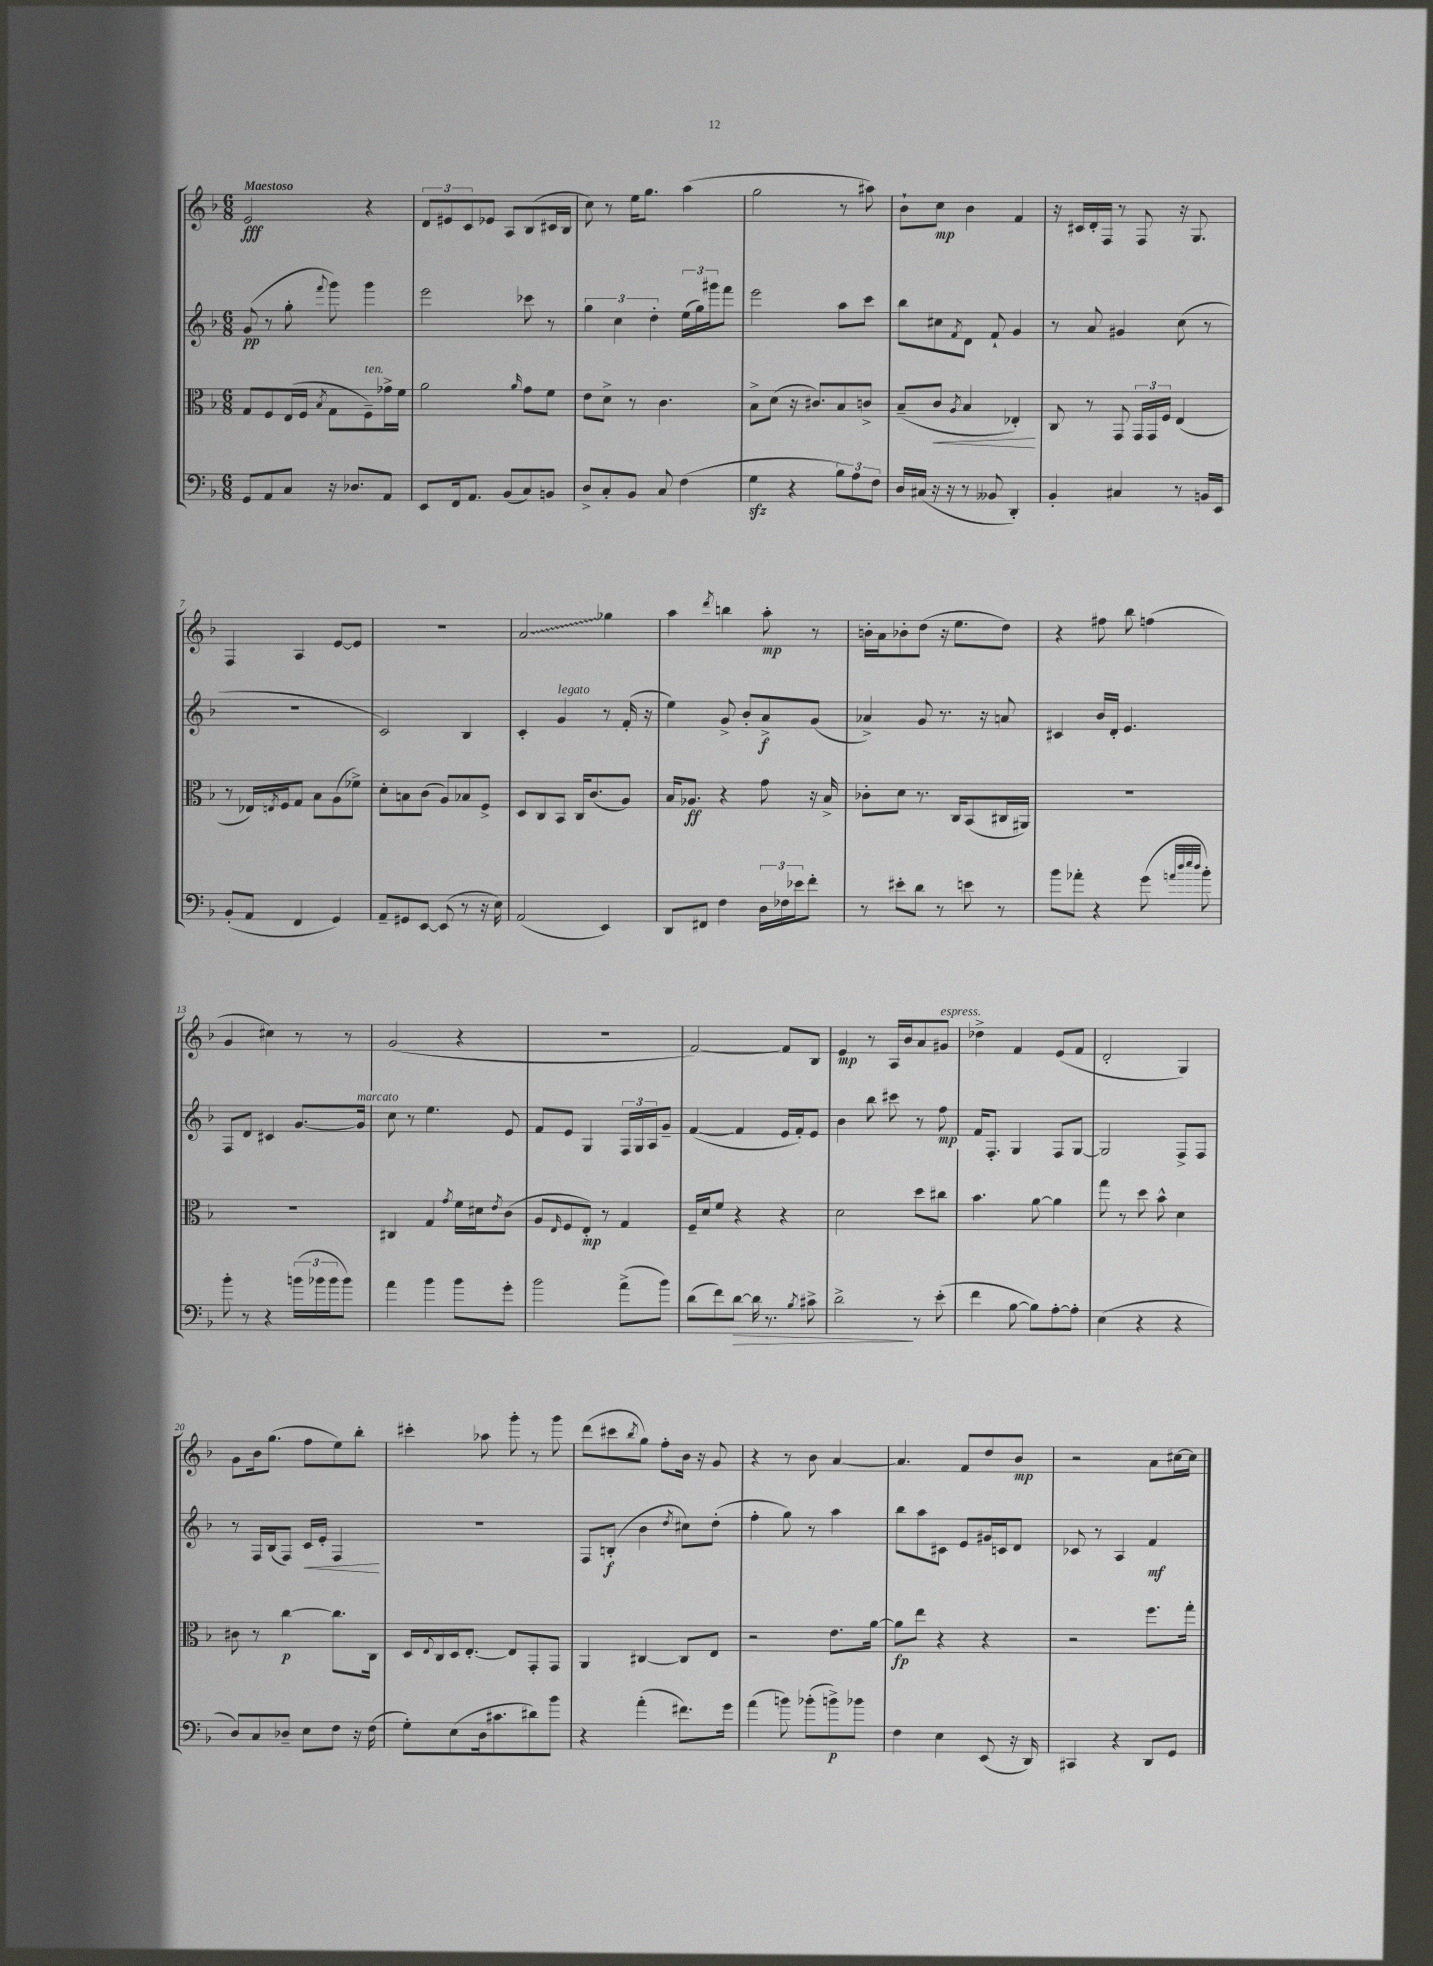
<<
\new StaffGroup <<
\new Staff = "s0" {
    \clef treble \key f \major \numericTimeSignature \time 6/8 \tempo "Maestoso"
    e'2\fff r4 |
    \tuplet 3/2 { d'8 eis'8 c'8 } ees'8 a8 bes8( cis'16 bes16 |
    c''8) r8 e''16 g''8. a''4( |
    g''2 r8 ais''8) |
    bes'8-! c''8\mp bes'4 f'4 |
    r16 cis'16 d'16-. f16 r8 f8 r16 g8. |
    f4 a4 e'8~ e'8 |
    R2. |
    \once \override Glissando.style = #'zigzag a'2\glissando ges''4 |
    a''4 \acciaccatura { d'''8 } b''4 a''8-.\mp r8 |
    b'16-. a'16 bes'8-. d''8( r16 e''8. d''8) |
    r4 fis''8 bes''8 f''4( |
    g'4 cis''4) r8 r8 |
    g'2( r4 |
    R2. |
    f'2~) f'8 bes8 |
    e'4\mp r8 a16 bes'16 a'8 gis'8^\markup { \italic "espress." } |
    des''4-> f'4 e'8( f'8 |
    d'2-. g4) |
    g'8 bes'16 g''8.( f''8 e''8) bes''8-. |
    cis'''4-. aes''8 g'''8-. r8 g'''8 |
    d'''8( cis'''8 \acciaccatura { bes''8 } g''8) f''8-. bes'16 r16 g'8 |
    r4 r8 bes'8 a'4~ |
    a'4. f'8 d''8 bes'8\mp |
    r2 a'8 cis''16~ cis''16 \bar "|." |
}
\new Staff = "s1" {
    \clef treble \key f \major \numericTimeSignature \time 6/8
    g'8\pp( r8 g''8-. \appoggiatura { f'''8 } g'''8) g'''4 |
    e'''2 ces'''8 r8 |
    \tuplet 3/2 { g''4 c''4 d''4-. } \tuplet 3/2 { e''16( g''16) gis'''16 } f'''8 |
    e'''2 a''8 c'''8 |
    bes''8 cis''8 \acciaccatura { f'8 } d'8 f'8-! g'4 |
    r8 a'8 gis'4 c''8( r8 |
    R2. |
    c'2) bes4 |
    c'4-. g'4^\markup { \italic "legato" } r8 f'16-.( r16 |
    e''4) g'8-> bes'8-. a'8->\f g'8( |
    aes'4->) g'8 r8. r16 a'8 |
    cis'4 bes'16 d'16-. e'4. |
    f8 d'8 cis'4 g'8.~ g'16^\markup { \italic "marcato" } |
    c''8 r8 e''4. e'8 |
    f'8 e'8 g4 \tuplet 3/2 { f16 g16 a16 } g'8-- |
    f'4~( f'4 e'16 f'16-.) e'8 |
    bes'4 bes''8 cis'''8 r8 f''8\mp |
    f'16 f8.-. g4 f8 g8~ |
    g2 f8-> f8 |
    r8 f16 bes16( f8) c'16\< e'16-. f4\! |
    R2. |
    f8 b8-.\f( bes'4 \acciaccatura { d''8 } cis''8) d''8-.( |
    f''4-. g''8) r8 a''4 |
    bes''8 a''8 cis'8 e'8 gis'16 c'16 d'8 |
    ces'8 r8 a4 f'4\mf \bar "|." |
}
\new Staff = "s2" {
    \clef alto \key f \major \numericTimeSignature \time 6/8
    g8 f8 e16( f16 \acciaccatura { bes8 } g8 f8--^\markup { \italic "ten." }) ges'16-> f'16 |
    a'2 \grace { a'16 } g'8 f'8 |
    e'8 d'8-> r8 c'4. |
    bes8-> d'8( r16 cis'8.) bes8 c'8-> |
    bes8--( c'8\< \acciaccatura { a8 } bes4 ees4-.\!) |
    c8 r8 g,8 \tuplet 3/2 { g,16 g,16 f16 } e4( |
    r8 ees16) \acciaccatura { e8 } f16 g8 bes8 a8( fes'8->) |
    d'8-. b8 c'8( a8) bes8 f8-> |
    d8 c8 bes,8 c16 c'8.( a8) |
    bes16 aes8.\ff r4 g'8 r16 bes16-> |
    ces'8-. d'8 r8. c16 bes,8( cis16 ais,16) |
    R2. |
    R2. |
    cis4 g4 \acciaccatura { g'8 } f'16 dis'16 \acciaccatura { e'8 } c'8( |
    a8 \grace { e16 } f8 e8-.\mp) r8 g4 |
    f16-- d'16 f'8 r4 r4 |
    d'2 d''8 cis''8 |
    bes'4. a'8~ a'4 |
    g''8 r8 d''8 bes'8-^ d'4 |
    cis'8 r8 c''4~\p c''8. c16 |
    d16 \appoggiatura { e8 } c16 d16 e8.~-. e8 g,8-. g,8 |
    a,4 cis4~ cis8 e8 |
    r2 e'8. a'16~ |
    a'8\fp e''8 r4 r4 |
    r2 f''8. g''16-. \bar "|." |
}
\new Staff = "s3" {
    \clef bass \key f \major \numericTimeSignature \time 6/8
    g,8 a,8 c8 r16 des8. a,8 |
    e,8 f,16 a,8. bes,8( c8) b,8 |
    d8-> c8-. bes,8 c8 f4( |
    g4\sfz r4 \tuplet 3/2 { bes8) a8 f8 } |
    d16 cis16( r16 r16 r8 beses,8 d,4-.) |
    bes,4-. cis4 r8 b,16 e,16 |
    bes,8-.( a,8 f,4 g,4) |
    a,8-- gis,8 e,8~ e,8( r8 r16 e16) |
    a,2( e,4) |
    d,8 fis,8 f4 \tuplet 3/2 { d16 fes16 ees'16 } f'8-. |
    r8 eis'8-. d'8 r8 e'8 r8 |
    bes'8 aes'8-. r4 g'8( \grace { a'32 d''32 e''32 d''32 } bes'8-.) |
    bes'8-. r8 r4 \tuplet 3/2 { b'16( bes'16 bes'16 } bes'8) |
    a'4 bes'4 bes'8 g'8-. |
    bes'2 a'8->( bes'8) |
    d'8( f'8) d'8~\> d'16 r8. \acciaccatura { bes8 } cis'8-> |
    d'2->\! r8 e'8-.( |
    f'4 bes8~ bes8) a8~-. a8-. |
    e4( r4 r4 |
    d8) c8 des8-- e8 f8 r16 f16( |
    g8-.) e8( d16 cis'8. dis'8) bes'8 |
    r4 a'4-.( fis'8.) g'16 |
    a'4( b'8) bes'8-.( b'8->\p) bes'8 |
    f4 e4 e,8( r16 d,16) |
    cis,4 r4 d,8 g,8 \bar "|." |
}
>>
>>
